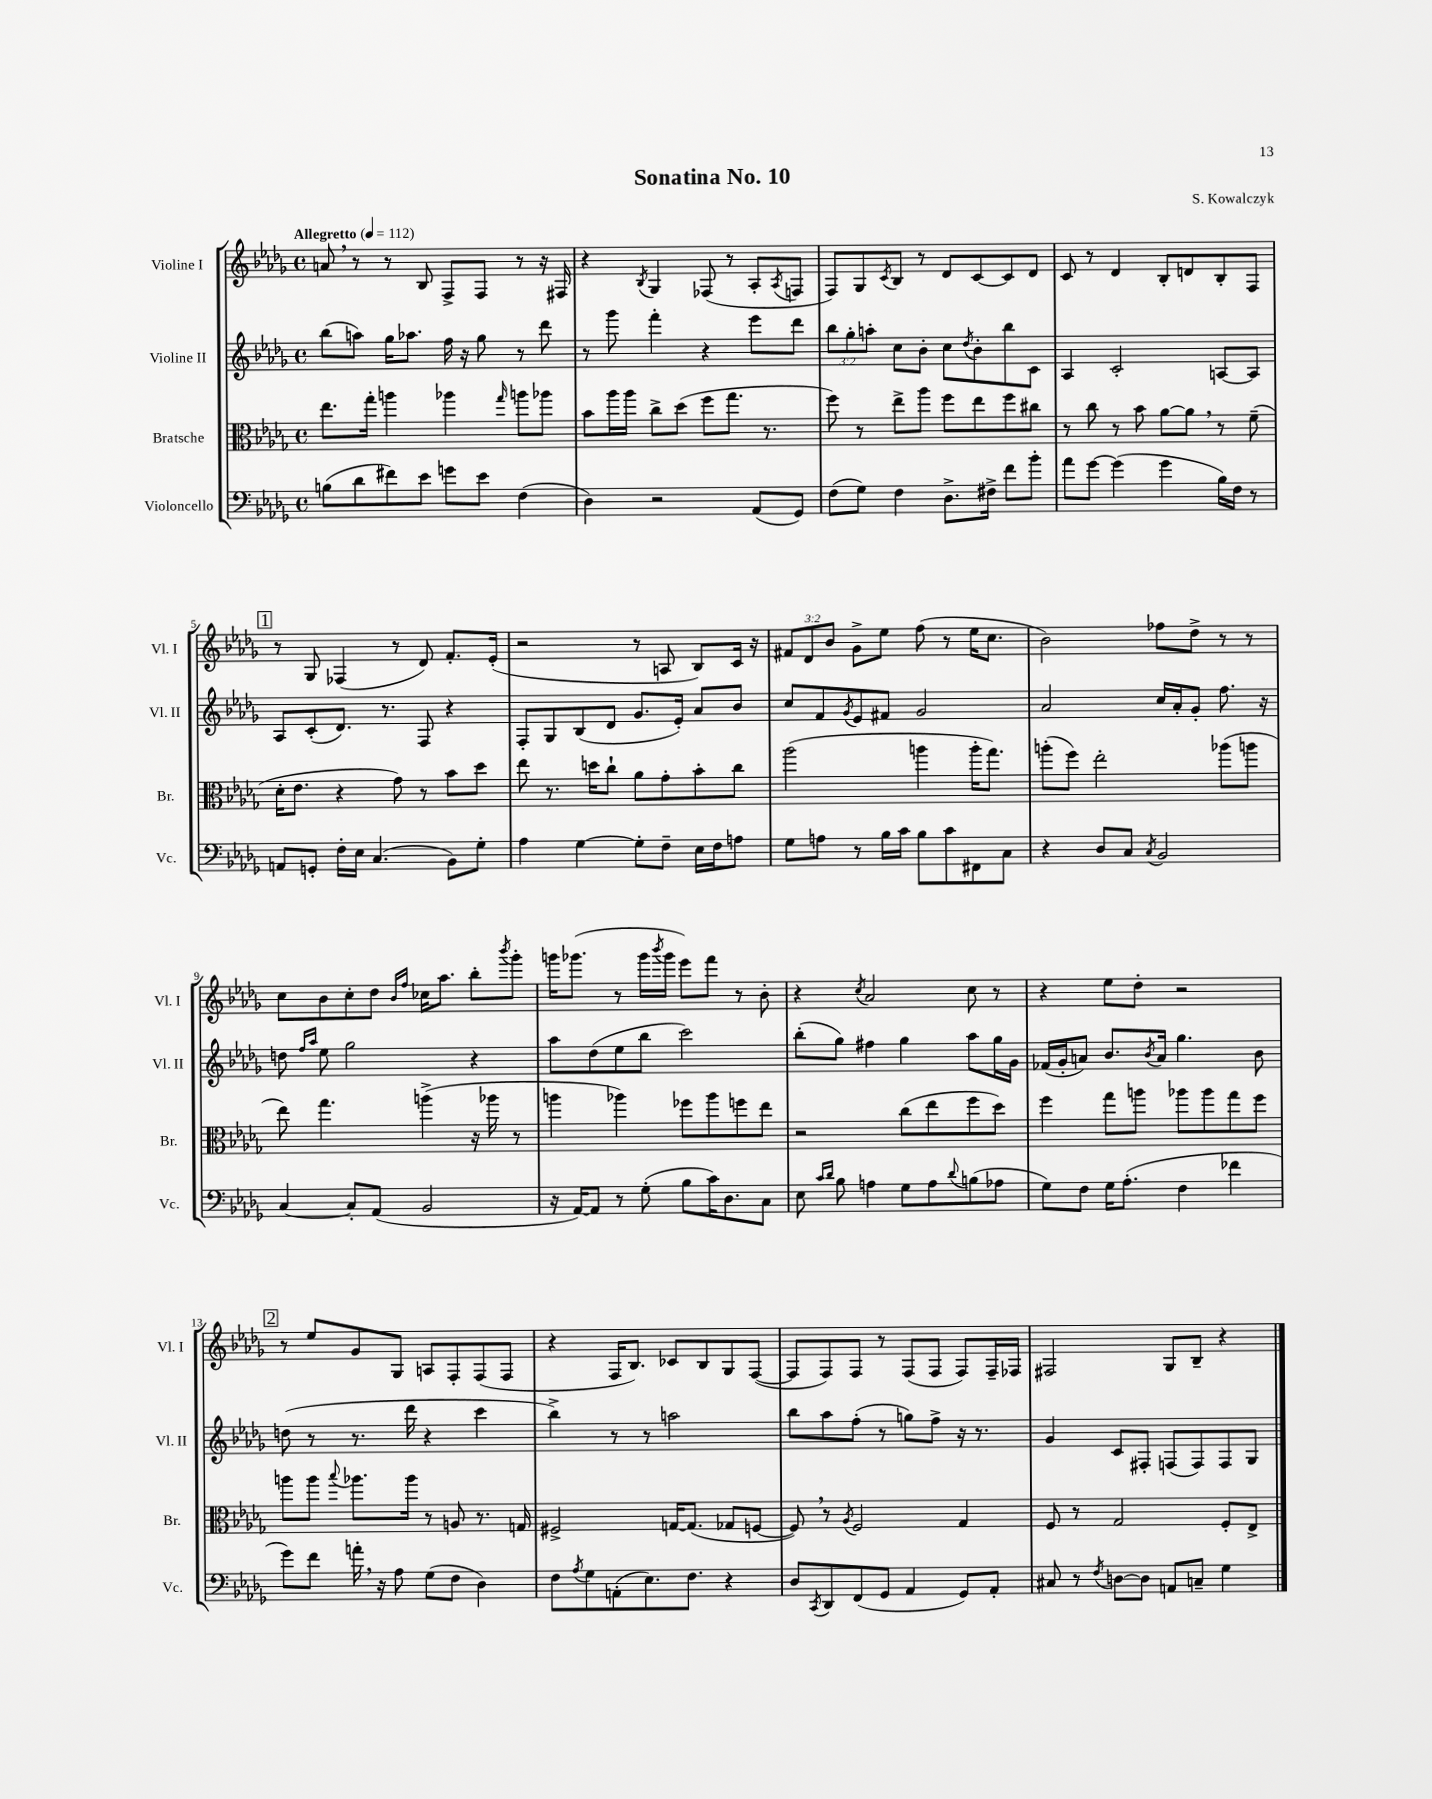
\header { title = "Sonatina No. 10" composer = "S. Kowalczyk" }
<<
\new StaffGroup <<
\new Staff = "s0" \with { instrumentName = "Violine I" shortInstrumentName = "Vl. I" } {
    \clef treble \key des \major \defaultTimeSignature \time 4/4 \override Staff.TupletNumber.text = #tuplet-number::calc-fraction-text \tempo "Allegretto" 4 = 112
    a'8 \breathe r8 r8 bes8 f8-> f8 r8 r16 fis16 |
    r4 \acciaccatura { bes8 } ges4 fes8( r8 aes8-. \acciaccatura { aes8 } f8 |
    f8) ges8 \acciaccatura { c'8 } bes8 r8 des'8 c'8~ c'8 des'8 |
    c'8 r8 des'4 bes8-. d'8 bes8-. f8 |
    \mark \markup { \box "1" } r8 ges8 fes4( r8 des'8) f'8.-. ees'16-.( |
    r2 r8 a8 bes8) c'16 r16 |
    \tuplet 3/2 { fis'8 des'8 bes'8 } ges'8-> ees''8 f''8( r8 ees''16 c''8. |
    bes'2) fes''8 des''8-> r8 r8 |
    c''8 bes'8 c''8-. des''8 \grace { bes'16 f''16 } ces''16 aes''8. bes''8-. \acciaccatura { bes'''8 } ges'''8-. |
    g'''16 ges'''8.( r8 ges'''16 \acciaccatura { bes'''8 } ges'''16 ees'''8) f'''8 r8 bes'8-. |
    r4 \acciaccatura { c''8 } aes'2 c''8 r8 |
    r4 ees''8 des''8-. r2 |
    \mark \markup { \box "2" } r8 ees''8 ges'8 ges8 a8 f8-. f8( f8 |
    r4 f16 bes8.) ces'8 bes8 ges8 f8~( |
    f8 f8) f8 r8 f8( f8 f8) f16-- fes16 |
    fis2 ges8 bes8-- r4 \bar "|." |
}
\new Staff = "s1" \with { instrumentName = "Violine II" shortInstrumentName = "Vl. II" } {
    \clef treble \key des \major \defaultTimeSignature \time 4/4 \override Staff.TupletNumber.text = #tuplet-number::calc-fraction-text
    bes''8( a''8) ges''16 aes''8. f''16 r16 ges''8 r8 des'''8 |
    r8 ges'''8 f'''4-. r4 ees'''8 des'''8 |
    \tuplet 3/2 { bes''8 ges''8-. a''8-. } c''8 bes'8-. c''8 \acciaccatura { des''8 } bes'8-. bes''8 c'8 |
    aes4 c'2-. a8~ a8 |
    \mark \markup { \box "1" } aes8 c'8-.( des'8.) r8. f8 r4 |
    f8-. ges8 bes8( des'8 ges'8. ees'16-.) aes'8 bes'8 |
    c''8 f'8 \acciaccatura { ges'8 } ees'8 fis'8 ges'2 |
    aes'2 c''16 aes'16-. ges'8-. f''8. r16 |
    d''8 \grace { f''16 aes''16 } ees''8 ges''2 r4 |
    aes''8 des''8( ees''8 bes''8 c'''2) |
    bes''8-.( ges''8) fis''4 ges''4 aes''8 ges''16 ges'16 |
    fes'16( ges'16-. a'8) bes'8. \acciaccatura { bes'8 } a'16 ges''4. bes'8 |
    \mark \markup { \box "2" } d''8( r8 r8. des'''16 r4 c'''4 |
    bes''4->) r8 r8 a''2 |
    bes''8 aes''8 f''8-.( r8 g''8) f''8-> r16 r8. |
    ges'4 c'8 fis8-. f8( f8) f8 ges8 \bar "|." |
}
\new Staff = "s2" \with { instrumentName = "Bratsche" shortInstrumentName = "Br." } {
    \clef alto \key des \major \defaultTimeSignature \time 4/4
    ees''8. ges''16-. a''4 aes''4 \grace { ges''16 } a''8 aes''8 |
    bes'8 aes''16 aes''16 c''8-> des''8( f''8 ges''8. r8. |
    f''8) r8 ees''8-> aes''8 f''8 ees''8 f''8 cis''8 |
    r8 c''8 r8 bes'8 aes'8~ aes'8 \breathe r8 f'8--( |
    \mark \markup { \box "1" } des'16-. ees'8. r4 ges'8) r8 bes'8 des''8 |
    ees''8 r8. d''16 c''8-! aes'8 ges'8-. bes'8-. c''8 |
    aes''2( a''4 a''16-. ges''8.) |
    a''8-.( f''8) ees''2-. aes''8( a''8 |
    ees''8) ges''4. a''4->( r16 aes''16 r8 |
    a''4 aes''4) fes''8 aes''8 f''8 ees''8 |
    r2 c''8( ees''8 f''8 des''8) |
    f''4 ges''8 a''8 aes''8 aes''8 ges''8 f''8 |
    \mark \markup { \box "2" } a''8 a''8 \appoggiatura { bes''8 } aes''8. aes''16 r8 a8 r8. g16 |
    fis2-> g16~ g8.( ges8 f8~ |
    f8) \breathe r8 \acciaccatura { aes8 } f2 ges4 |
    f8 r8 ges2 f8-. ees8-> \bar "|." |
}
\new Staff = "s3" \with { instrumentName = "Violoncello" shortInstrumentName = "Vc." } {
    \clef bass \key des \major \defaultTimeSignature \time 4/4
    b8( des'8 fis'8) ees'8 g'8 ees'8 f4( |
    des4) r2 aes,8( ges,8) |
    f8( ges8) f4 des8.-> fis16-> f'8 bes'8-. |
    aes'8 ges'8~ ges'4( ges'4 bes16) f16 r8 |
    \mark \markup { \box "1" } a,8 g,8-. f16-. ees16 c4.( bes,8) ges8-. |
    aes4 ges4~ ges8-. f8-- ees16 f16 a8 |
    ges8 a8 r8 bes16 c'16 bes8 c'8 fis,8 c8 |
    r4 des8 c8 \acciaccatura { c8 } bes,2 |
    c4~ c8-. aes,8( bes,2 |
    r16 aes,16~) aes,8 r8 ges8-.( bes8 c'16) des8. c8 |
    ees8 \grace { c'16 des'16 } bes8 a4 ges8 a8 \appoggiatura { des'8 } b8( aes8 |
    ges8) f8 ges16 aes8.-.( f4 fes'4 |
    \mark \markup { \box "2" } ges'8) f'8 a'16-. \breathe r16 aes8 ges8( f8 des4) |
    f8 \acciaccatura { aes8 } ges8 a,8-.( ees8.) f8. r4 |
    des8 \acciaccatura { c,8 } des,8 f,8( ges,8 aes,4 ges,8) aes,8-. |
    cis8 r8 \acciaccatura { f8 } d8~ d8 a,8 c8-- ges4 \bar "|." |
}
>>
>>
